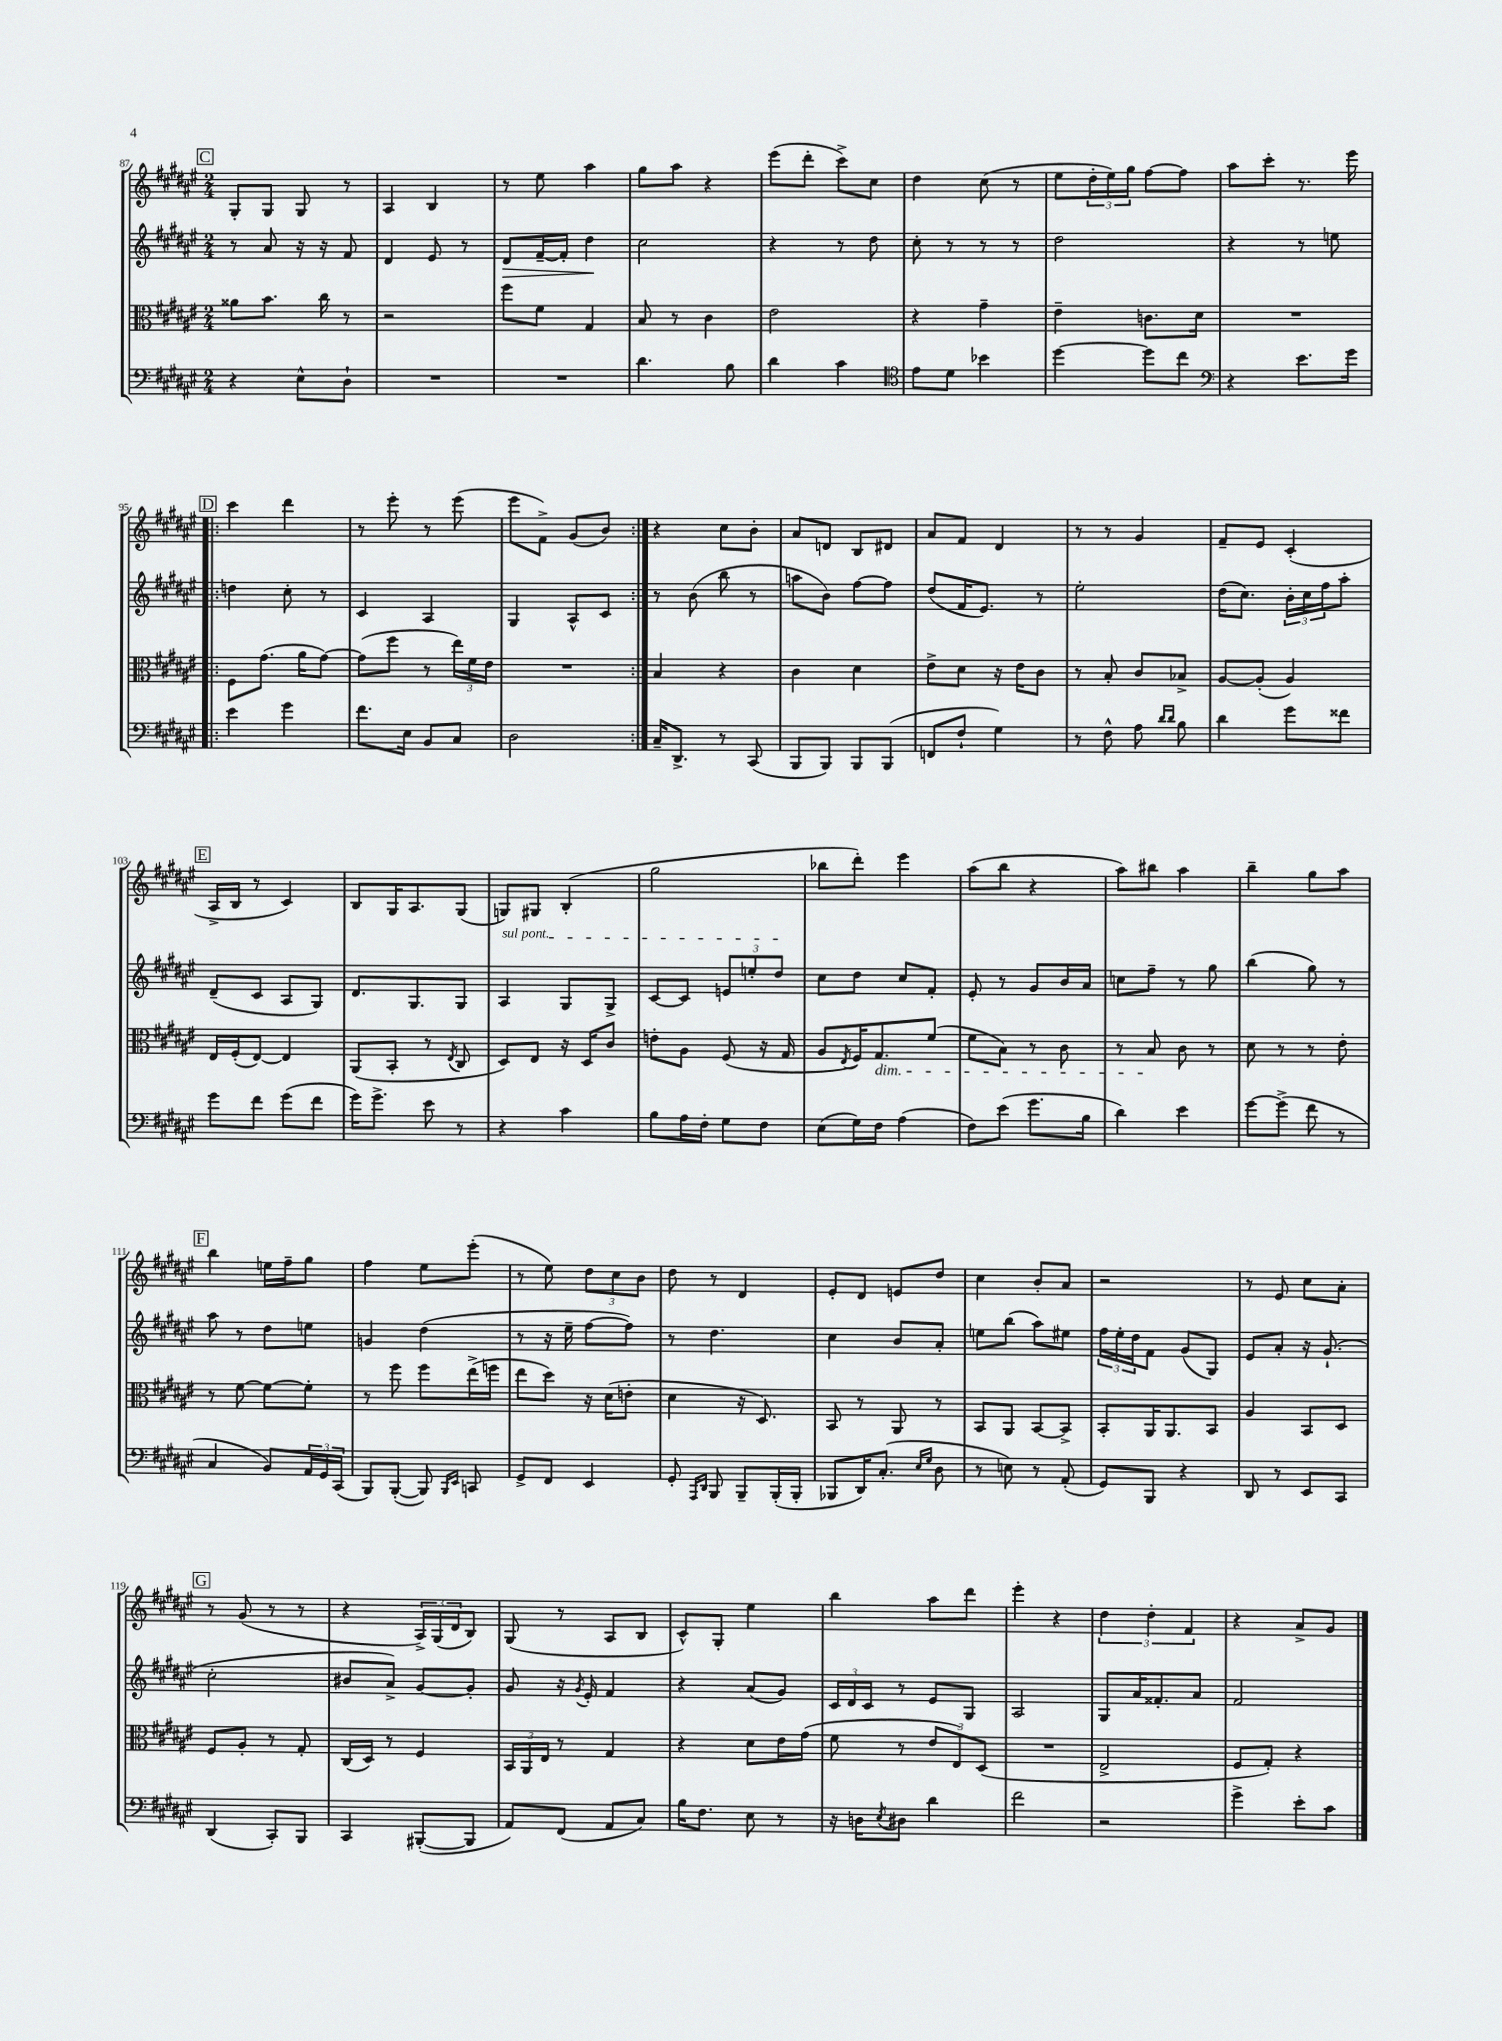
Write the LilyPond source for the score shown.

<<
\new StaffGroup <<
\new Staff = "s0" {
    \clef treble \key fis \major \numericTimeSignature \time 2/4
    \mark \markup { \box "C" } gis8-. gis8 gis8 r8 |
    ais4 b4 |
    r8 eis''8 ais''4 |
    gis''8 ais''8 r4 |
    eis'''8( dis'''8-. cis'''8->) cis''8 |
    dis''4 cis''8( r8 |
    eis''8 \tuplet 3/2 { dis''16-. eis''16) gis''16 } fis''8~ fis''8 |
    ais''8 cis'''8-. r8. eis'''16 |
    \repeat volta 2 { \mark \markup { \box "D" } cis'''4 dis'''4 |
    r8 eis'''8-. r8 eis'''8( |
    eis'''8 fis'8->) gis'8( b'8) | }
    r4 cis''8 b'8-. |
    ais'8 d'8 b8 dis'8 |
    ais'8 fis'8 dis'4 |
    r8 r8 gis'4 |
    fis'8-- eis'8 cis'4-.( |
    \mark \markup { \box "E" } ais16-> b16 r8 cis'4) |
    b8 gis16 ais8. gis8( |
    g8) gis8 b4-.( |
    gis''2 |
    bes''8 dis'''8-.) eis'''4 |
    ais''8( b''8 r4 |
    ais''8) bis''8 ais''4 |
    b''4-- gis''8 ais''8 |
    \mark \markup { \box "F" } b''4 e''16 fis''16-- gis''8 |
    fis''4 eis''8 eis'''8-.( |
    r8 eis''8) \tuplet 3/2 { dis''8 cis''8 b'8 } |
    dis''8 r8 dis'4 |
    eis'8-. dis'8 e'8 dis''8 |
    cis''4 b'8-. ais'8 |
    r2 |
    r8 eis'8 cis''8 ais'8-. |
    \mark \markup { \box "G" } r8 gis'8( r8 r8 |
    r4 \tuplet 3/2 { ais16->) gis16( dis'16 } b8) |
    gis8( r8 ais8 b8 |
    cis'8-^) gis8-. eis''4 |
    b''4 ais''8 dis'''8 |
    eis'''4-. r4 |
    \tuplet 3/2 { dis''4 dis''4-. fis'4 } |
    r4 ais'8-> gis'8 \bar "|." |
}
\new Staff = "s1" {
    \clef treble \key fis \major \numericTimeSignature \time 2/4
    \mark \markup { \box "C" } r8 ais'8 r16 r16 fis'8 |
    dis'4 eis'8 r8 |
    dis'8\> fis'16~-- fis'16-. dis''4\! |
    cis''2 |
    r4 r8 dis''8 |
    cis''8-. r8 r8 r8 |
    dis''2 |
    r4 r8 e''8 |
    \repeat volta 2 { \mark \markup { \box "D" } d''4 cis''8-. r8 |
    cis'4 ais4 |
    gis4 ais8-^ cis'8 | }
    r8 b'8( b''8 r8 |
    a''8 b'8) fis''8~ fis''8 |
    dis''8( fis'16 eis'8.) r8 |
    eis''2-. |
    dis''16( cis''8.) \tuplet 3/2 { b'16-. cis''16 fis''16 } ais''8-. |
    \mark \markup { \box "E" } dis'8--( cis'8 ais8 gis8) |
    dis'8. gis8. gis8 |
    \once \override TextSpanner.bound-details.left.text = \markup { \italic "sul pont." } ais4\startTextSpan gis8 gis8-> |
    cis'8~ cis'8 \tuplet 3/2 { e'8 e''8-. dis''8\stopTextSpan } |
    cis''8 dis''8 cis''8 fis'8-. |
    eis'8-. r8 gis'8 b'16 ais'16 |
    c''8 fis''8-- r8 gis''8 |
    b''4( gis''8) r8 |
    \mark \markup { \box "F" } ais''8 r8 dis''8 e''8 |
    g'4 dis''4( |
    r8 r16 eis''16-- fis''8~ fis''8) |
    r8 dis''4. |
    cis''4 b'8 ais'8-. |
    e''8 b''8( ais''8) eis''8 |
    \tuplet 3/2 { fis''16 eis''16-. dis''16 } fis'8 gis'8( gis8) |
    eis'8 ais'8-. r16 gis'8.-!( |
    \mark \markup { \box "G" } cis''2-. |
    bis'8 ais'8->) gis'8~ gis'8-. |
    gis'8 r16 \acciaccatura { gis'8 } eis'16-. fis'4 |
    r4 ais'8( gis'8) |
    \tuplet 3/2 { cis'16 dis'16 cis'16 } r8 eis'8 gis8 |
    ais2 |
    gis8 ais'16 fisis'8.-. ais'8 |
    fis'2 \bar "|." |
}
\new Staff = "s2" {
    \clef alto \key fis \major \numericTimeSignature \time 2/4
    \mark \markup { \box "C" } aisis'8 b'8. cis''16 r8 |
    r2 |
    fis''8 fis'8 gis4 |
    b8 r8 cis'4 |
    eis'2 |
    r4 gis'4-- |
    eis'4-- c'8. dis'16 |
    R2 |
    \repeat volta 2 { \mark \markup { \box "D" } fis8 gis'8.( ais'16 gis'8~) |
    gis'8( fis''8 r8 \tuplet 3/2 { eis''16) fis'16 eis'16 } |
    R2 | }
    b4 r4 |
    cis'4 dis'4 |
    eis'8-> dis'8 r16 eis'16 cis'8 |
    r8 b8-. cis'8 bes8-> |
    ais8~ ais8-.( ais4) |
    \mark \markup { \box "E" } eis16 fis16-.( eis8~) eis4 |
    ais,8( b,8-. r8 \acciaccatura { eis8 } cis8 |
    dis8) eis8 r16 dis16 cis'8 |
    e'8-. ais8 fis8( r16 gis16 |
    ais8 \acciaccatura { eis8 } fis16) gis8.\dim fis'8( |
    fis'8 b8) r8 cis'8 |
    r8 b8\! cis'8 r8 |
    dis'8 r8 r8 eis'8-. |
    \mark \markup { \box "F" } r8 fis'8~ fis'8~ fis'8-. |
    r8 fis''8 fis''8 eis''16->( f''16 |
    eis''8 dis''8) r16 dis'16( e'8-. |
    dis'4 r16 dis8.) |
    b,8 r8 ais,8 r8 |
    b,8 ais,8 b,8~ b,8-> |
    b,8-. ais,16 ais,8. b,8 |
    ais4 b,8 dis8 |
    \mark \markup { \box "G" } fis8 ais8-. r8 gis8-. |
    cis16( dis16) r8 fis4 |
    \tuplet 3/2 { b,16 ais,16 eis16 } r8 gis4 |
    r4 dis'8 eis'16 gis'16( |
    fis'8 r8 \tuplet 3/2 { eis'8 eis8) dis8( } |
    R2 |
    eis2-> |
    fis8 gis8-.) r4 \bar "|." |
}
\new Staff = "s3" {
    \clef bass \key fis \major \numericTimeSignature \time 2/4
    \mark \markup { \box "C" } r4 eis8-^ dis8-! |
    R2 |
    R2 |
    dis'4. b8 |
    dis'4 cis'4 |
    \clef tenor eis'8 dis'8 bes'4 |
    dis''4~ dis''8 cis''8 |
    \clef bass r4 eis'8. gis'16 |
    \repeat volta 2 { \mark \markup { \box "D" } eis'4 gis'4 |
    fis'8. eis16 b,8 cis8 |
    dis2 | }
    cis16-- dis,8.-> r8 cis,8( |
    b,,8 b,,8) b,,8 b,,8( |
    f,8 fis8-! gis4) |
    r8 fis8-^ ais8 \grace { dis'16 dis'16 } b8 |
    dis'4 gis'8 fisis'8 |
    \mark \markup { \box "E" } gis'8 fis'8 gis'8( fis'8 |
    gis'16) gis'8.-> eis'8 r8 |
    r4 cis'4 |
    b8 ais16 fis16-. gis8 fis8 |
    eis8( gis16) fis16 ais4( |
    fis8) eis'8( gis'8. b16 |
    dis'4) eis'4 |
    gis'8~ gis'8->( fis'8 r8 |
    \mark \markup { \box "F" } cis4 b,8) \tuplet 3/2 { ais,16 gis,16 cis,16( } |
    b,,8) b,,8~-.( b,,8) \grace { b,,16 eis,16 } c,8 |
    gis,8-> fis,8 eis,4 |
    gis,8-. \grace { ais,,16 dis,16 } b,,8 b,,8-- b,,16-.( b,,16-. |
    bes,,8 dis,16) cis8.-.( \grace { eis16 gis16 } dis8 |
    r8 e8) r8 ais,8-.( |
    gis,8) b,,8 r4 |
    dis,8 r8 eis,8 cis,8 |
    \mark \markup { \box "G" } dis,4( cis,8-.) b,,8 |
    cis,4 bis,,8~-.( bis,,8 |
    ais,8) fis,8( ais,8 cis8) |
    b16 fis8. eis8 r8 |
    r16 d16 \acciaccatura { eis8 } dis8 dis'4 |
    fis'2 |
    r2 |
    gis'4-> eis'8-. cis'8 \bar "|." |
}
>>
>>
\layout { \context { \Score currentBarNumber = #87 } }
